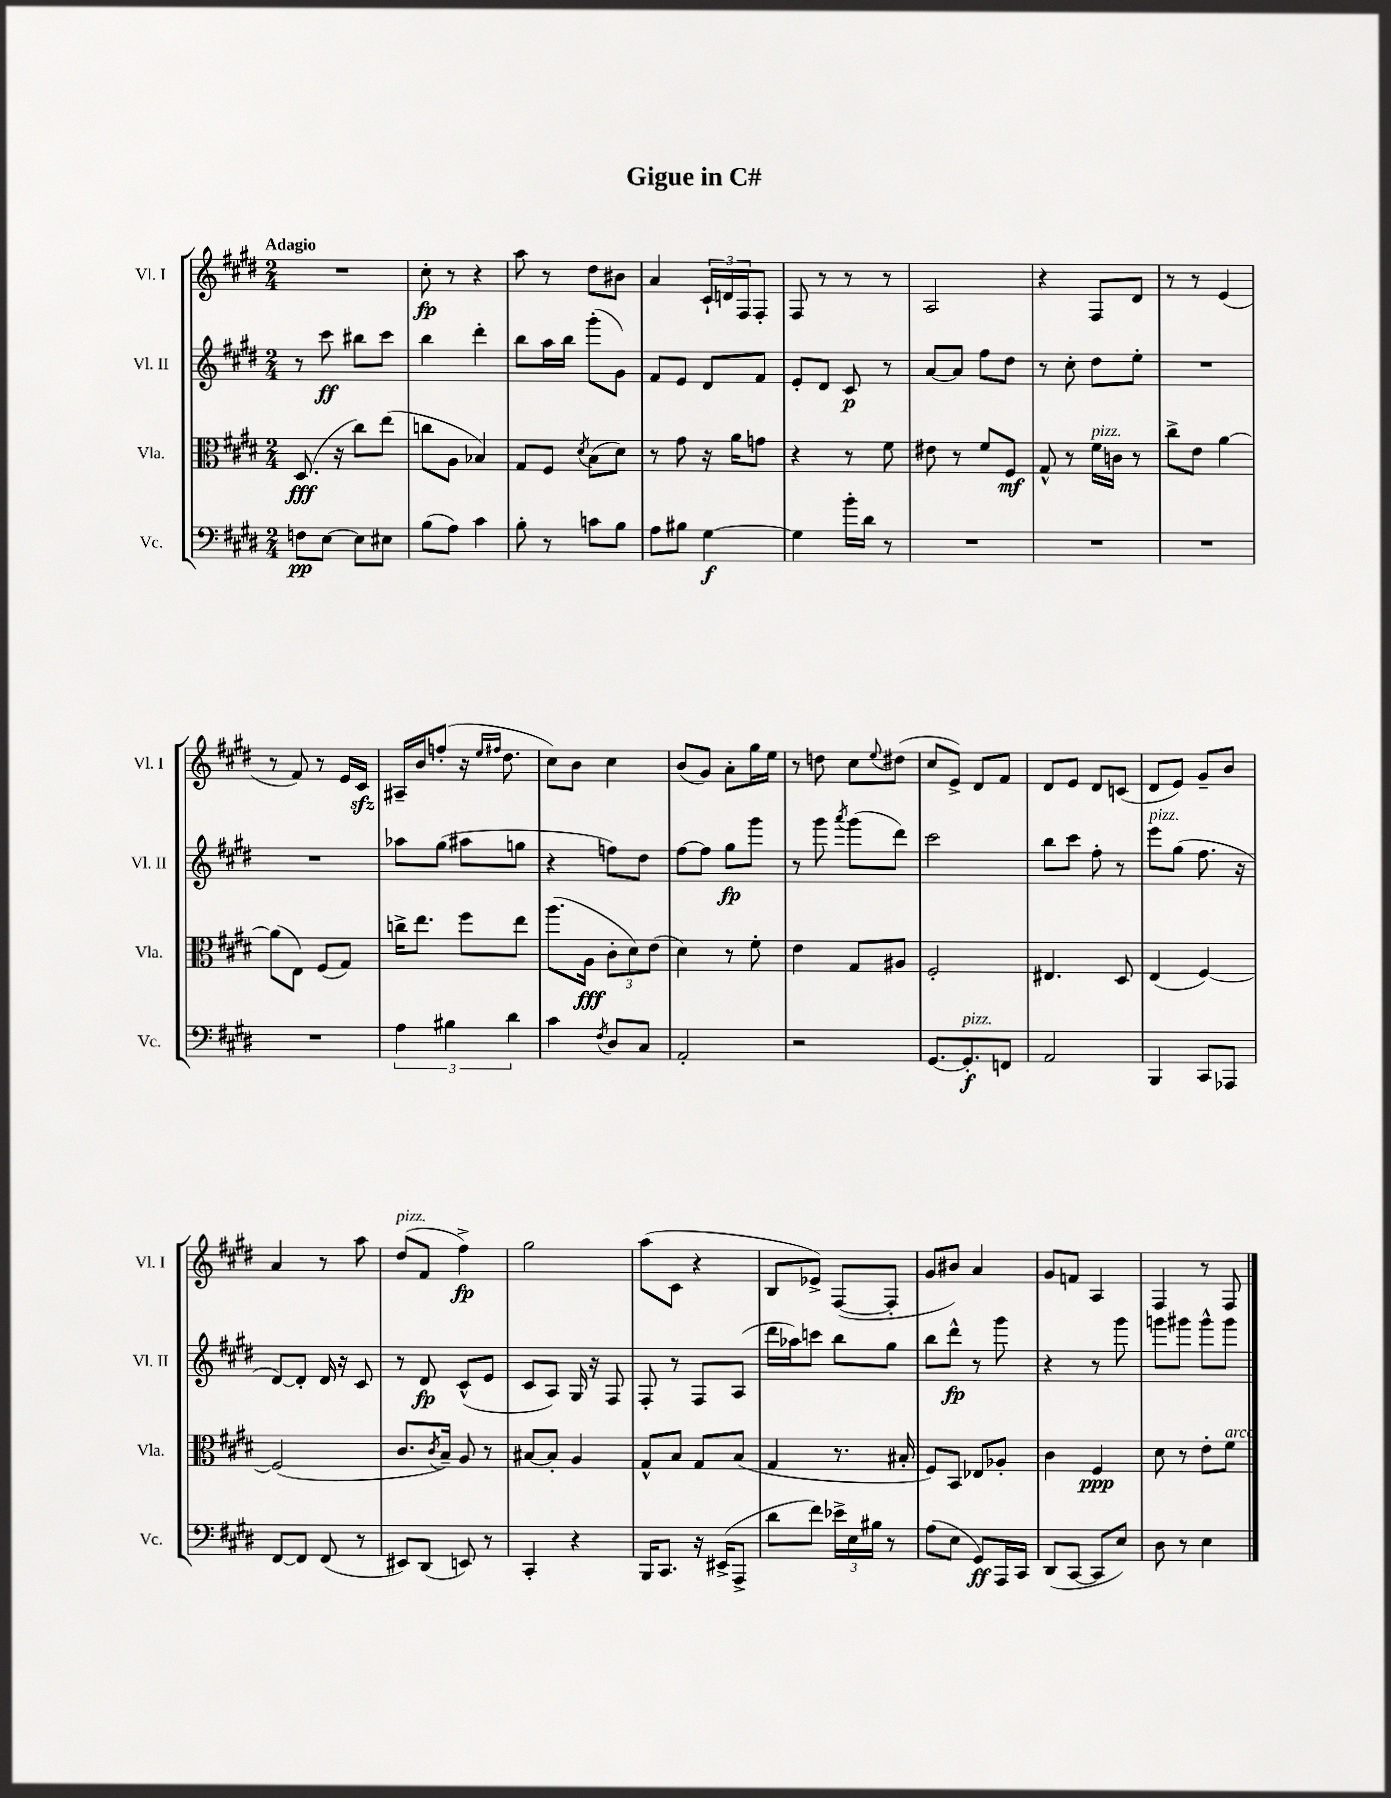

**kern	**dynam	**kern	**dynam	**kern	**dynam	**kern	**dynam
*part4	*part4	*part3	*part3	*part2	*part2	*part1	*part1
*staff4	*staff4	*staff3	*staff3	*staff2	*staff2	*staff1	*staff1
*I"Vc.	*	*I"Vla.	*	*I"Vl. II	*	*I"Vl. I	*
*I'Vc.	*	*I'Vla.	*	*I'Vl. II	*	*I'Vl. I	*
*clefF4	*	*clefC3	*	*clefG2	*	*clefG2	*
*k[f#c#g#d#]	*	*k[f#c#g#d#]	*	*k[f#c#g#d#]	*	*k[f#c#g#d#]	*
*M2/4	*	*M2/4	*	*M2/4	*	*M2/4	*
=1	=1	=1	=1	=1	=1	=1	=1
!	!	!	!	!	!	!LO:TX:a:B:t=Adagio	!
8Fn\L	pp	(8.D#/	fff	8r	.	2r	.
[8E\J	.	.	.	8ccc#\	ff	.	.
.	.	16r	.	.	.	.	.
8E\L]	.	8cc#\L)	.	8bb#X\L	.	.	.
8E#X\J	.	(8ee\J	.	8ccc#\J	.	.	.
=2	=2	=2	=2	=2	=2	=2	=2
(8B\L	.	8ccn\L	.	4bb\	.	8cc#'\	fp
8A\J)	.	8A\J	.	.	.	8r	.
4c#\	.	4B-X/)	.	4ddd#'\	.	4r	.
=3	=3	=3	=3	=3	=3	=3	=3
8B'\	.	8G#/L	.	8bb\L	.	8aa\	.
8r	.	8F#/J	.	16aa\L	.	8r	.
.	.	.	.	16bb\JJ	.	.	.
.	.	8qd#/	.	.	.	.	.
8cn\L	.	(8B\L	.	(8ggg#'\L	.	8dd#\L	.
8B\J	.	8d#\J)	.	8g#\J)	.	8b#X\J	.
=4	=4	=4	=4	=4	=4	=4	=4
8A\L	.	8r	.	8f#/L	.	4a/	.
8B#X\J	.	8g#\	.	8e/J	.	.	.
[4G#\	f	16r	.	8d#/L	.	24c#`/LL	.
.	.	.	.	.	.	24dn/	.
.	.	16a\KL	.	.	.	.	.
.	.	.	.	.	.	24F#/J	.
.	.	8gn\J	.	8f#/J	.	8F#'/J	.
=5	=5	=5	=5	=5	=5	=5	=5
4G#\]	.	4r	.	8e'/L	.	8F#/	.
.	.	.	.	8d#/J	.	8r	.
16b'\LL	.	8r	.	8c#/	p	8r	.
16d#\JJ	.	.	.	.	.	.	.
8r	.	8f#\	.	8r	.	8r	.
=6	=6	=6	=6	=6	=6	=6	=6
2r	.	8e#X\	.	[8a/L	.	2A/	.
.	.	8r	.	8a/J]	.	.	.
.	.	8f#/L	.	8ff#\L	.	.	.
.	.	8F#/J	mf	8dd#\J	.	.	.
=7	=7	=7	=7	=7	=7	=7	=7
2r	.	8G#^^/	.	8r	.	4r	.
.	.	8r	.	8cc#'\	.	.	.
!	!	!LO:TX:a:i:t=pizz.	!	!	!	!	!
.	.	16f#\LL	.	8dd#\L	.	8F#/L	.
.	.	16cn\JJ	.	.	.	.	.
.	.	8r	.	8ee'\J	.	8d#/J	.
=8	=8	=8	=8	=8	=8	=8	=8
2r	.	8cc#^\L	.	2r	.	8r	.
.	.	8e\J	.	.	.	8r	.
.	.	[4a\	.	.	.	(4e/	.
!!LO:LB:g=z
=9	=9	=9	=9	=9	=9	=9	=9
2r	.	(8a\L]	.	2r	.	8r	.
.	.	8E\J)	.	.	.	8f#/)	.
.	.	(8F#/L	.	.	.	8r	.
.	.	8G#/J)	.	.	.	16e/LL	.
.	.	.	.	.	.	16c#zz/JJ	.
=10	=10	=10	=10	=10	=10	=10	=10
6A\	.	16ccn^\KL	.	8aa-X\L	.	16A#X~/LL	.
.	.	8.ee\J	.	.	.	16b/J	.
.	.	.	.	(8gg#\J	.	(8ffn'/J	.
6B#X\	.	.	.	.	.	.	.
.	.	8ff#\L	.	8aa#X\L	.	16r	.
.	.	.	.	.	.	16qqee/LL	.
.	.	.	.	.	.	16qqff#X/JJ	.
.	.	.	.	.	.	8.dd#\	.
6d#\	.	.	.	.	.	.	.
.	.	8ee\J	.	8ggn\J	.	.	.
=11	=11	=11	=11	=11	=11	=11	=11
4c#\	.	(8.aa\L	.	4r	.	8cc#\L)	.
.	.	.	.	.	.	8b\J	.
.	.	16A\Jk	fff	.	.	.	.
8qF#/	.	.	.	.	.	.	.
8D#/L	.	12c#'\L	.	8ffn\L)	.	4cc#\	.
.	.	12d#\)	.	.	.	.	.
8C#/J	.	.	.	8dd#\J	.	.	.
.	.	(12e\J	.	.	.	.	.
=12	=12	=12	=12	=12	=12	=12	=12
2AA'/	.	4d#\)	.	[8ff#\L	.	(8b/L	.
.	.	.	.	8ff#\J]	.	8g#/J)	.
.	.	8r	.	8gg#\L	fp	8a'\L	.
.	.	8f#'\	.	8ggg#\J	.	16gg#\L	.
.	.	.	.	.	.	16ee\JJ	.
=13	=13	=13	=13	=13	=13	=13	=13
2r	.	4e\	.	8r	.	8r	.
.	.	.	.	8ggg#\	.	8ddn\	.
.	.	.	.	8qaaa/	.	.	.
.	.	8G#/L	.	(8ggg#\L	.	8cc#\L	.
.	.	.	.	.	.	8qqee/	.
.	.	8A#X/J	.	8ddd#\J)	.	(8dd#X\J	.
=14	=14	=14	=14	=14	=14	=14	=14
[8.GG#/L	.	2F#'/	.	2ccc#\	.	8cc#/L	.
.	.	.	.	.	.	8e^/J)	.
!LO:TX:a:i:t=pizz.	!	!	!	!	!	!	!
8.GG#'/]	f	.	.	.	.	.	.
.	.	.	.	.	.	8d#/L	.
8FFn/J	.	.	.	.	.	8f#/J	.
=15	=15	=15	=15	=15	=15	=15	=15
2AA/	.	4.E#X/	.	8bb\L	.	8d#/L	.
.	.	.	.	8ccc#\J	.	8e/J	.
.	.	.	.	8ff#'\	.	8d#/L	.
.	.	8D#/	.	8r	.	(8cn/J	.
=16	=16	=16	=16	=16	=16	=16	=16
!	!	!	!	!LO:TX:a:i:t=pizz.	!	!	!
4BBB/	.	(4E/	.	8eee\L	.	8d#/L	.
.	.	.	.	(8gg#\J	.	8e/J)	.
8CC#/L	.	[4F#/)	.	8.ff#\	.	8g#~/L	.
8AAA-X/J	.	.	.	.	.	8b/J	.
.	.	.	.	16r	.	.	.
!!LO:LB:g=z
=17	=17	=17	=17	=17	=17	=17	=17
[8FF#/L	.	(2F#/]	.	[8d#/L)	.	4a/	.
8FF#/J]	.	.	.	8d#'/J]	.	.	.
(8FF#/	.	.	.	16d#/	.	8r	.
.	.	.	.	16r	.	.	.
8r	.	.	.	8c#/	.	8aa\	.
=18	=18	=18	=18	=18	=18	=18	=18
!	!	!	!	!	!	!LO:TX:a:i:t=pizz.	!
8EE#X/L)	.	8.c#/L	.	8r	.	(8dd#/L	.
(8DD#/J	.	.	.	8d#/	fp	8f#/J	.
.	.	8qc#/	.	.	.	.	.
.	.	16B~/Jk)	.	.	.	.	.
8EEn/)	.	8A/	.	(8c#^^/L	.	4ff#^\)	fp
8r	.	8r	.	8e/J	.	.	.
=19	=19	=19	=19	=19	=19	=19	=19
4CC#'/	.	[8B#X/L	.	8c#/L	.	2gg#\	.
.	.	8B#'/J]	.	8A/J)	.	.	.
4r	.	4A/	.	16G#/	.	.	.
.	.	.	.	16r	.	.	.
.	.	.	.	8F#/	.	.	.
=20	=20	=20	=20	=20	=20	=20	=20
16BBB/KL	.	8G#^^/L	.	8F#'/	.	(8aa\L	.
8.CC#/J	.	.	.	.	.	.	.
.	.	8B/J	.	8r	.	8c#\J	.
16r	.	8G#/L	.	8F#/L	.	4r	.
(16EE#X^/KL	.	.	.	.	.	.	.
8AAA^/J	.	(8B/J	.	(8A/J	.	.	.
=21	=21	=21	=21	=21	=21	=21	=21
8d#\L	.	4G#/	.	16ddd#\LL	.	8B/L	.
.	.	.	.	16aa-X\J)	.	.	.
8f#\J)	.	.	.	8cccn\J	.	8e-X^/J)	.
24e-X^\LL	.	8.r	.	8bb\L	.	([8F#/L	.
24E\	.	.	.	.	.	.	.
24B#X\JJ	.	.	.	.	.	.	.
8r	.	.	.	8gg#\J	.	8F#'/J]	.
.	.	16B#X'/	.	.	.	.	.
=22	=22	=22	=22	=22	=22	=22	=22
(8A\L	.	8F#/L)	.	8bb\L	.	8g#/L	.
8E\J	.	8BB/J	.	8ddd#^^\J	fp	8b#X/J)	.
8GG#/L)	ff	8E-X/L	.	8r	.	4a/	.
16AAA/L	.	8A-X'/J	.	8ggg#\	.	.	.
16CC#/JJ	.	.	.	.	.	.	.
=23	=23	=23	=23	=23	=23	=23	=23
(8DD#/L	.	4c#\	.	4r	.	8g#/L	.
[8CC#/J	.	.	.	.	.	8fn/J	.
8CC#/L]	.	4F#/	ppp	8r	.	4A/	.
8E/J)	.	.	.	8ggg#\	.	.	.
=24	=24	=24	=24	=24	=24	=24	=24
8D#\	.	8d#\	.	8gggn\L	.	4F#/	.
8r	.	8r	.	8ggg#X\J	.	.	.
4E\	.	8e'\L	.	8ggg#^^\L	.	8r	.
!	!	!LO:TX:a:i:t=arco	!	!	!	!	!
.	.	8f#\J	.	8ggg#\J	.	8F#/	.
==	==	==	==	==	==	==	==
*-	*-	*-	*-	*-	*-	*-	*-
